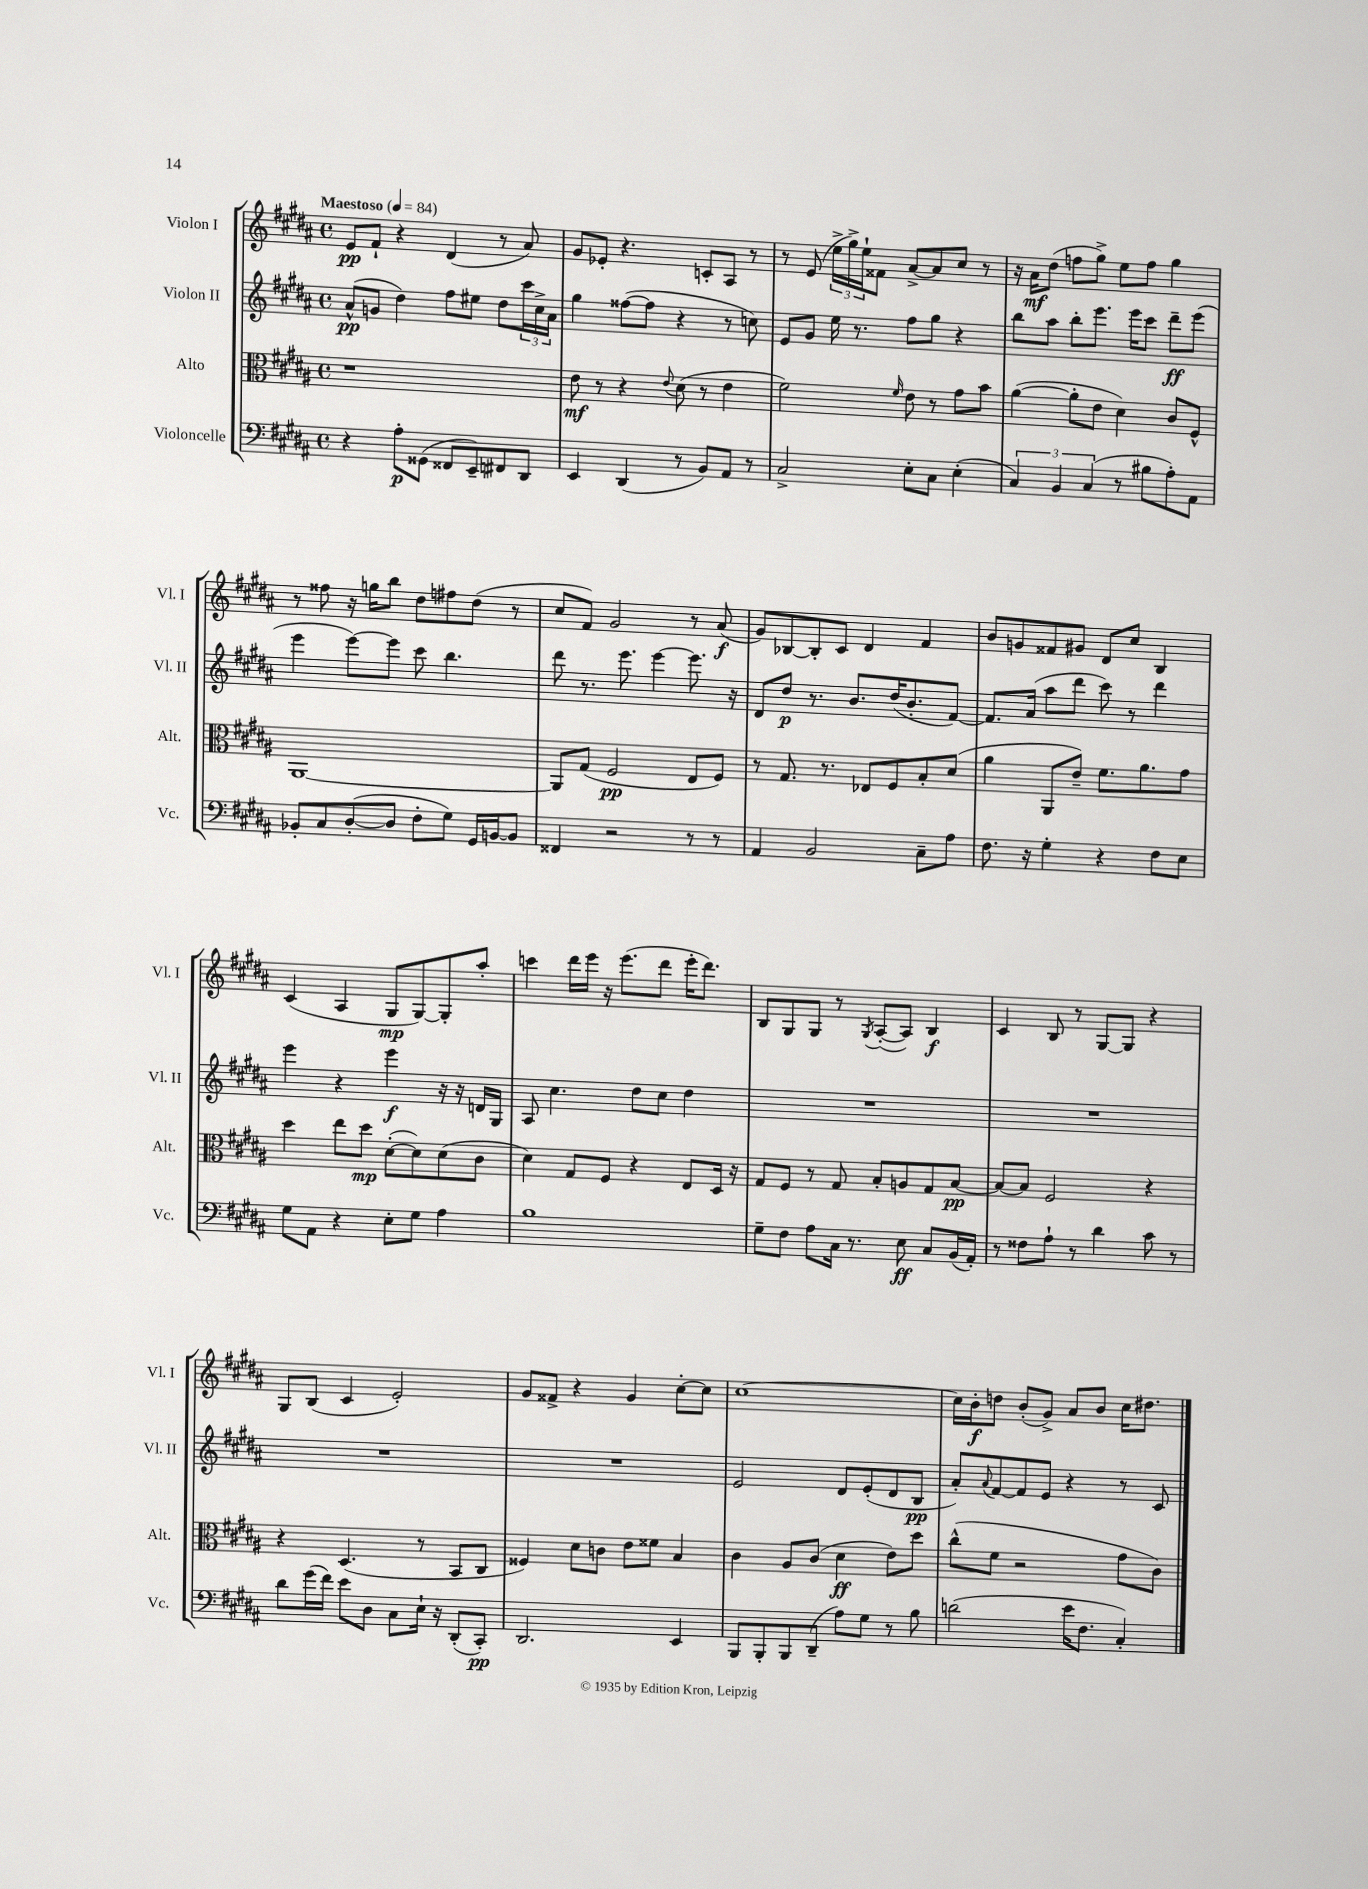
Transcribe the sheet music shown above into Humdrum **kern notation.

**kern	**kern	**kern	**kern
*staff4	*staff3	*staff2	*staff1
*clefF4	*clefC3	*clefG2	*clefG2
*k[f#c#g#d#a#]	*k[f#c#g#d#a#]	*k[f#c#g#d#a#]	*k[f#c#g#d#a#]
*M4/4	*M4/4	*M4/4	*M4/4
*met(c)	*met(c)	*met(c)	*met(c)
*MM84	*MM84	*MM84	*MM84
4r	1r	(8a#^^	8e
.	.	8g	8f#`
8A#'	.	4dd#)	4r
(8GG##	.	.	.
8FF##	.	8ff#	(4d#
8EE~)	.	8ee#	.
8FF#	.	8dd#	8r
8DD#	.	24ccc#	8a#)
.	.	24cc#^	.
.	.	24a#	.
=	=	=	=
4EE	8e	4gg#	8g#
.	8r	.	8e-'
(4DD#	4r	([8ff##	4.r
.	.	8ff##]	.
.	8qqe	.	.
8r	(8d#	4r	.
8BB)	8r	.	8c'
8AA#	4e	8r	8A#
8r	.	8cc)	8r
=	=	=	=
2C#^	2f#)	8e	8r
.	.	8g#	(8e
.	.	16ee	24ee^
.	.	.	24gg#^)
.	.	8.r	.
.	.	.	24ee`
.	.	.	8f##
.	16qqf#	.	.
8E'	8e	8ff#	[8a#^
8C#	8r	8gg#	8a#]
(4E'	8g#	4r	8cc#
.	8b	.	8r
=	=	=	=
6C#)	([4a#	8bb	16r
.	.	.	16a#
.	.	8aa#	(8dd#
6BB	.	.	.
.	8a#']	8bb'	8ff
(6C#	.	.	.
.	8e	8.eee	8gg#^)
8r	4d#)	.	8ee
.	.	16eee	.
8B#	.	8ccc#	8ff
8A#')	8c#	8ddd#~	4gg#
8AA#	8F#^^	(8eee	.
=	=	=	=
8BB-'	[1AA#	4eee	8r
8C#	.	.	8ff##
([8D#'	.	[8eee)	16r
.	.	.	16gg
8D#]	.	8eee]	8bb
8F#'	.	8ccc#	8dd#
8G#)	.	4.bb	8ff#
16GG#	.	.	(8dd#
[16BB	.	.	.
8BB]	.	.	8r
=	=	=	=
4FF##	8AA#]	8ddd#	8cc#
.	(8G#	8.r	8f#)
2r	2F#	.	2g#
.	.	8.eee	.
.	.	[4eee	.
8r	8E	8.eee]	8r
8r	8F#)	.	(8a#
.	.	16r	.
=	=	=	=
4AA#	8r	8d#	8g#)
.	8.G#	8dd#	[8B-
2BB	.	8.r	8B-']
.	8.r	.	.
.	.	.	8c#
.	.	8.b	.
.	8E-	.	4d#
.	8F#	(16dd#	.
.	.	8.b'	.
8C#~	8B'	.	4f#
8A#	(8d#	[8f#)	.
=	=	=	=
8.F#	4a#	8.f#]	8b
.	.	.	8g
16r	.	(16a#	.
4G#'	8AA#	8aa#	8f##
.	8e~)	8ddd#	8g#
4r	8.f#	8ccc#)	8d#
.	.	8r	8cc#
.	8.a#	.	.
8F#	.	4ddd#	4B
8E	8g#	.	.
=	=	=	=
8G#	4dd#	4eee	(4c#
8AA#	.	.	.
4r	8ee	4r	4A#
.	8dd#	.	.
8E'	([8d#'	4eee	8G#
8G#	8d#])	.	[8G#)
4A#	(8d#	16r	8G#']
.	.	16r	.
.	8c#	16d	8aa#'
.	.	16G#	.
=	=	=	=
1B	4d#)	8A#	4ccc
.	.	4.cc#	.
.	8G#	.	16ddd#
.	.	.	16eee
.	8F#	.	16r
.	.	.	(8.eee
.	4r	8dd#	.
.	.	8cc#	8ddd#
.	8E	4dd#	16eee'
.	.	.	8.ddd#)
.	16D#	.	.
.	16r	.	.
=	=	=	=
8G#~	8G#	1r	8B
8F#	8F#	.	8G#
8A#	8r	.	8G#
16C#	8G#	.	8r
8.r	.	.	.
.	.	.	8qG#
.	8B'	.	([8A#'
8E	8A	.	8A#])
8C#	8G#	.	4B
(16BB	[8B	.	.
16AA#')	.	.	.
=	=	=	=
8r	8B_	1r	4c#
8F##	8B]	.	.
8A#`	2F#	.	8B
8r	.	.	8r
4d#	.	.	[8G#
.	.	.	8G#]
8c#	4r	.	4r
8r	.	.	.
=	=	=	=
8d#	4r	1r	8G#
(16g#	.	.	(8B
16f#)	.	.	.
8e	(4.D#	.	4c#
8D#	.	.	.
8C#	.	.	2e')
16E`	8r	.	.
16r	.	.	.
(8DD#'	8BB	.	.
8CC#')	8C#	.	.
=	=	=	=
2.DD#	4F##)	1r	8g#
.	.	.	8f##^
.	8d#	.	4r
.	8c	.	.
.	8e	.	4g#
.	8f##	.	.
4EE	4B	.	[8cc#'
.	.	.	8cc#]
=	=	=	=
8BBB	4c#	2e	[1cc#
8BBB'	.	.	.
8BBB	8A#	.	.
(8DD#~	(8c#	.	.
8A#)	4d#	8d#	.
8G#	.	(8e'	.
8r	8e)	8d#	.
8B	8dd#	8B	.
=	=	=	=
(2d	(8cc#^^	8a#')	16cc#]
.	.	.	16b'
.	.	8qqa#	.
.	8f#	[8f#	8dd
.	2r	8f#]	(8b'
.	.	8e	8g#^)
16e	.	4r	8a#
8.F#	.	.	.
.	.	.	8b
4C#')	8g#	8r	16cc#
.	.	.	8.dd#
.	8c#)	8c#	.
==	==	==	==
*-	*-	*-	*-
